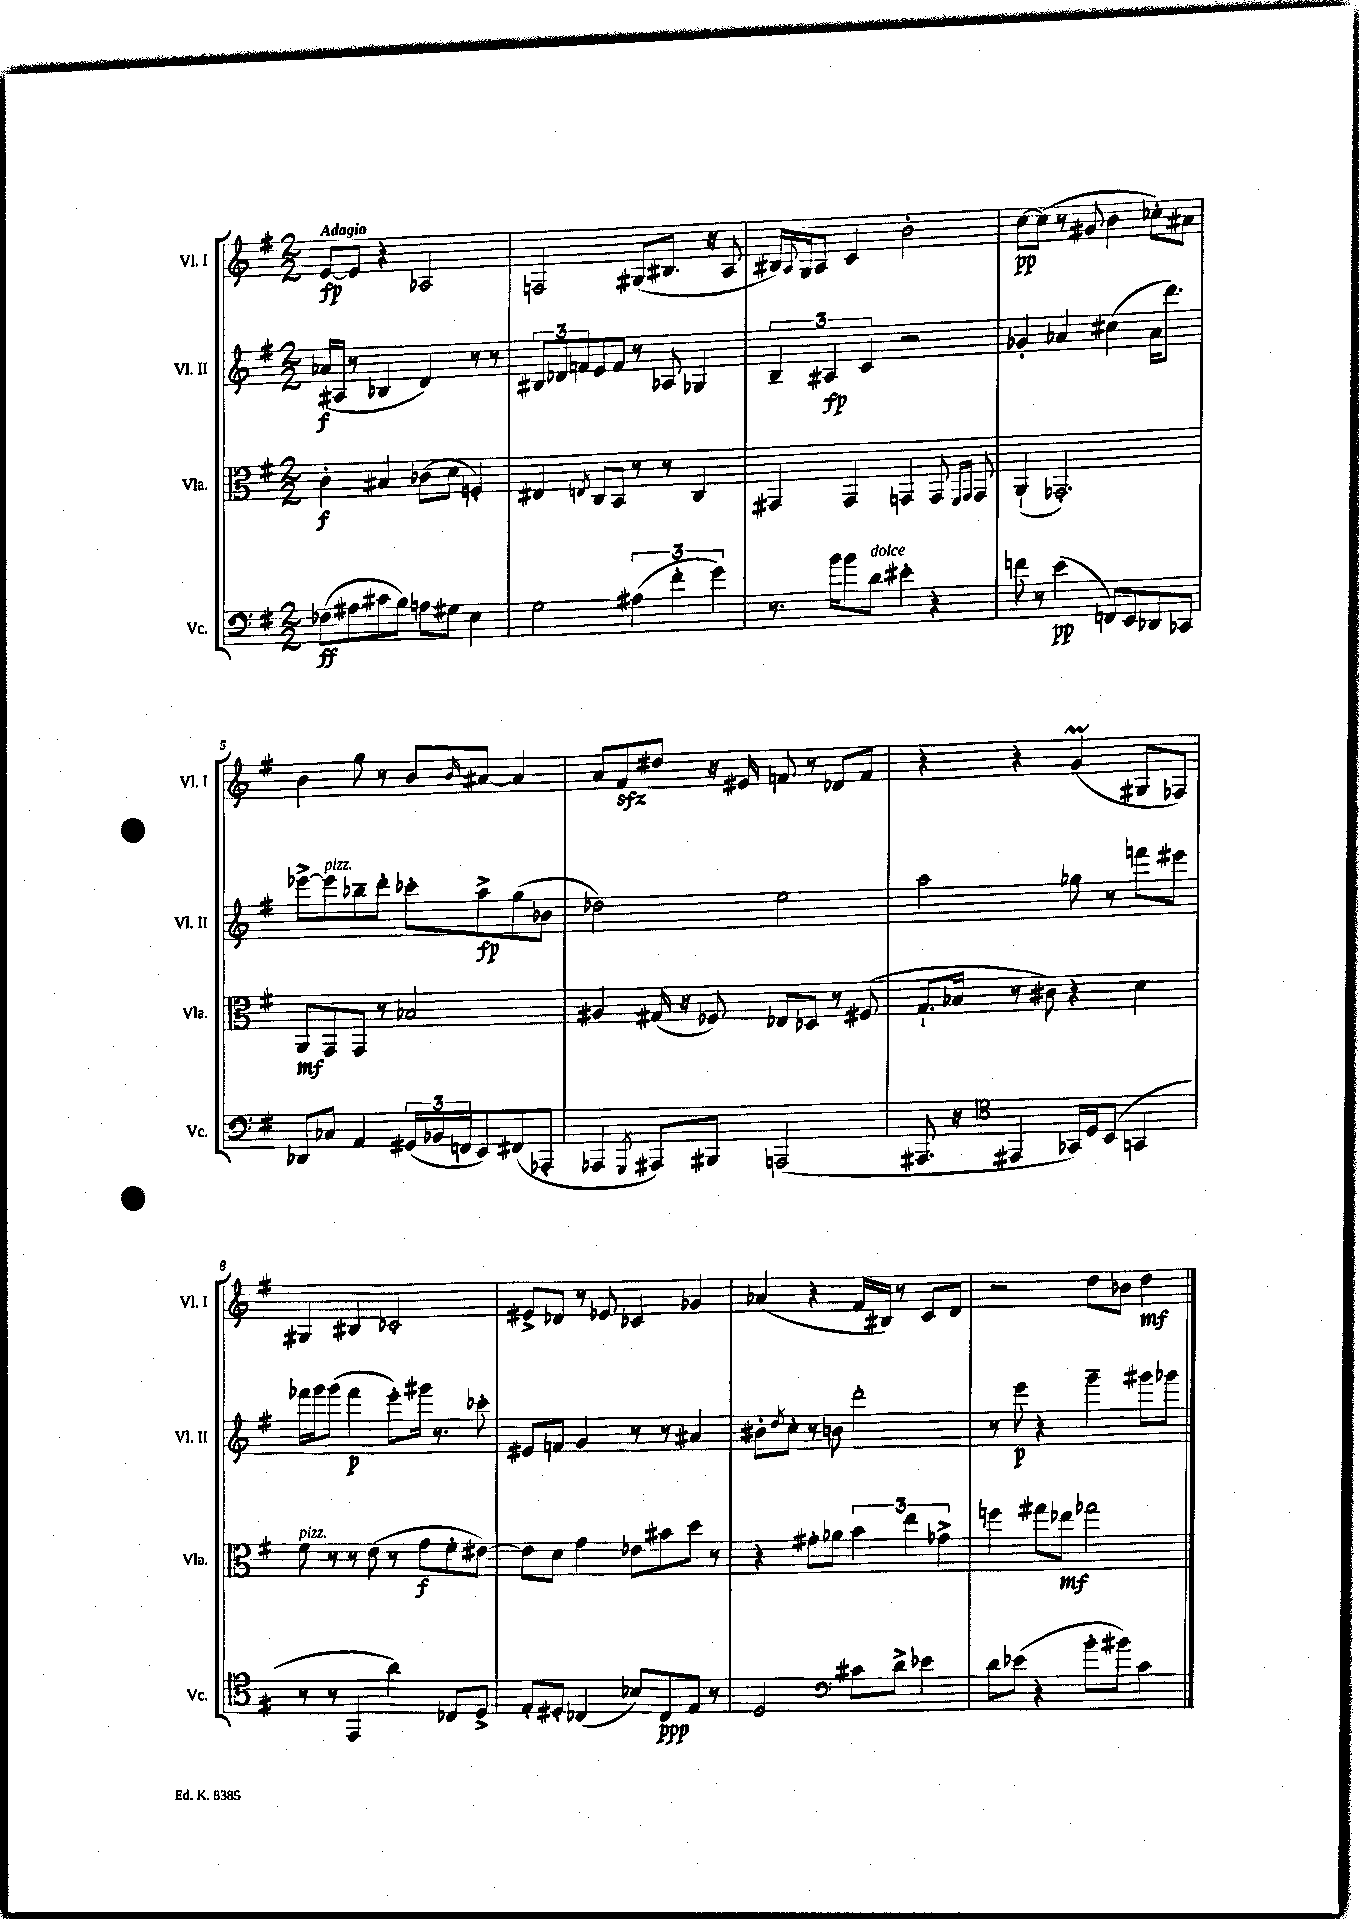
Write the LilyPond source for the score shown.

<<
\new StaffGroup <<
\new Staff = "s0" \with { instrumentName = "Vl. I" shortInstrumentName = "Vl. I" } {
    \clef treble \key g \major \numericTimeSignature \time 2/2 \tempo "Adagio"
    e'8~\fp e'8 r4 aes2 |
    f2 gis8( bis8. r16 a8 |
    bis16) \appoggiatura { a8 } g16 a8 c'4 b'2-. |
    c''8~\pp c''8( r8 gis'8 b'4 ces''8-.) ais'8 |
    b'4 g''8 r8 b'8 \grace { b'16 } ais'8~ ais'4 |
    a'8 fis'8\sfz dis''8 r16 eis'16 f'8 r8 des'8 f'8 |
    r4 r4 g'4\prall( gis8 fes8) |
    gis4 bis4 ces'2-. |
    eis'8-> des'8 r8 ees'8 ces'4 ges'4 |
    aes'4( r4 fis'16 bis16) r8 c'8 d'8 |
    r2 d''8 bes'8 d''4\mf \bar "|." |
}
\new Staff = "s1" \with { instrumentName = "Vl. II" shortInstrumentName = "Vl. II" } {
    \clef treble \key g \major \numericTimeSignature \time 2/2
    aes'16\f( ais16 r8 bes4 d'4) r8 r8 |
    \tuplet 3/2 { bis8 des'8 f'8 } e'8 f'8 r8 aes8 ges4 |
    \tuplet 3/2 { b4-- ais4\fp c'4 } r2 |
    ges'4-. aes'4 cis''4( aes'16 d'''8.) |
    ees'''8~-> ees'''8^\markup { \italic "pizz." } bes''8-- d'''8-. ces'''8-. a''8->\fp g''8( bes'8 |
    des''2) e''2 |
    a''2 ges''8 r8 f'''8 eis'''8 |
    fes'''16 g'''16 g'''8( fes'''4\p e'''8-.) gis'''16 r8. ces'''8-. |
    eis'8 f'8 g'4 r8 r8 ais'4 |
    bis'8-. \acciaccatura { d''8 } c''8-. r8 b'8 d'''2-. |
    r8 e'''8\p r4 g'''4-- gis'''8 ges'''8 \bar "|." |
}
\new Staff = "s2" \with { instrumentName = "Vla." shortInstrumentName = "Vla." } {
    \clef alto \key g \major \numericTimeSignature \time 2/2
    c'4-.\f bis4 ces'8( d'8 f4-.) |
    eis4 \acciaccatura { e8 } c8 b,8 r8 r8 c4 |
    gis,4 gis,4 g,4 g,8 \grace { fis,16 g,16 } g,8 |
    a,4-!( ges,2.-.) |
    a,8\mf g,8 g,8 r8 bes2 |
    ais4 gis16( r16 fes8) ees8 des8 r8 fis8( |
    g8.-! bes16 r8 cis'8) r4 d'4 |
    fis'8^\markup { \italic "pizz." } r8 r8 e'8( r8 g'8\f fis'8-. eis'8~) |
    eis'8 d'8 g'4 ees'8 bis'8 d''8 r8 |
    r4 gis'8-. aes'8 \tuplet 3/2 { b'4 e''4 ges'4-> } |
    f''4 gis''8 ees''8\mf ges''2 \bar "|." |
}
\new Staff = "s3" \with { instrumentName = "Vc." shortInstrumentName = "Vc." } {
    \clef bass \key g \major \numericTimeSignature \time 2/2
    fes8\ff( ais8 cis'8 b8) a8 gis8 e4 |
    g2 \tuplet 3/2 { ais4( fis'4-. g'4) } |
    r8. b'16 b'8 d'8^\markup { \italic "dolce" } eis'4-. r4 |
    f'8 r8 e'4\pp( f,8) e,8 des,8 ces,8 |
    des,8 ces8 a,4 \tuplet 3/2 { gis,16( bes,16 f,16 } e,8) fis,8( aes,,8-. |
    aes,,4 \acciaccatura { g,,8 } ais,,8) bis,,8 a,,2( |
    ais,,8. r16 \clef tenor eis,4 ges,16) d16 b,8( g,4 |
    r8 r8 e,4 a'4) ces8 d8-> |
    e8-. dis8-. ces4( bes8) ces8\ppp e8 r8 |
    d2 \clef bass cis'8 d'8-> ees'4 |
    d'8 ees'8( r4 b'8-. bis'8) c'4 \bar "|." |
}
>>
>>
